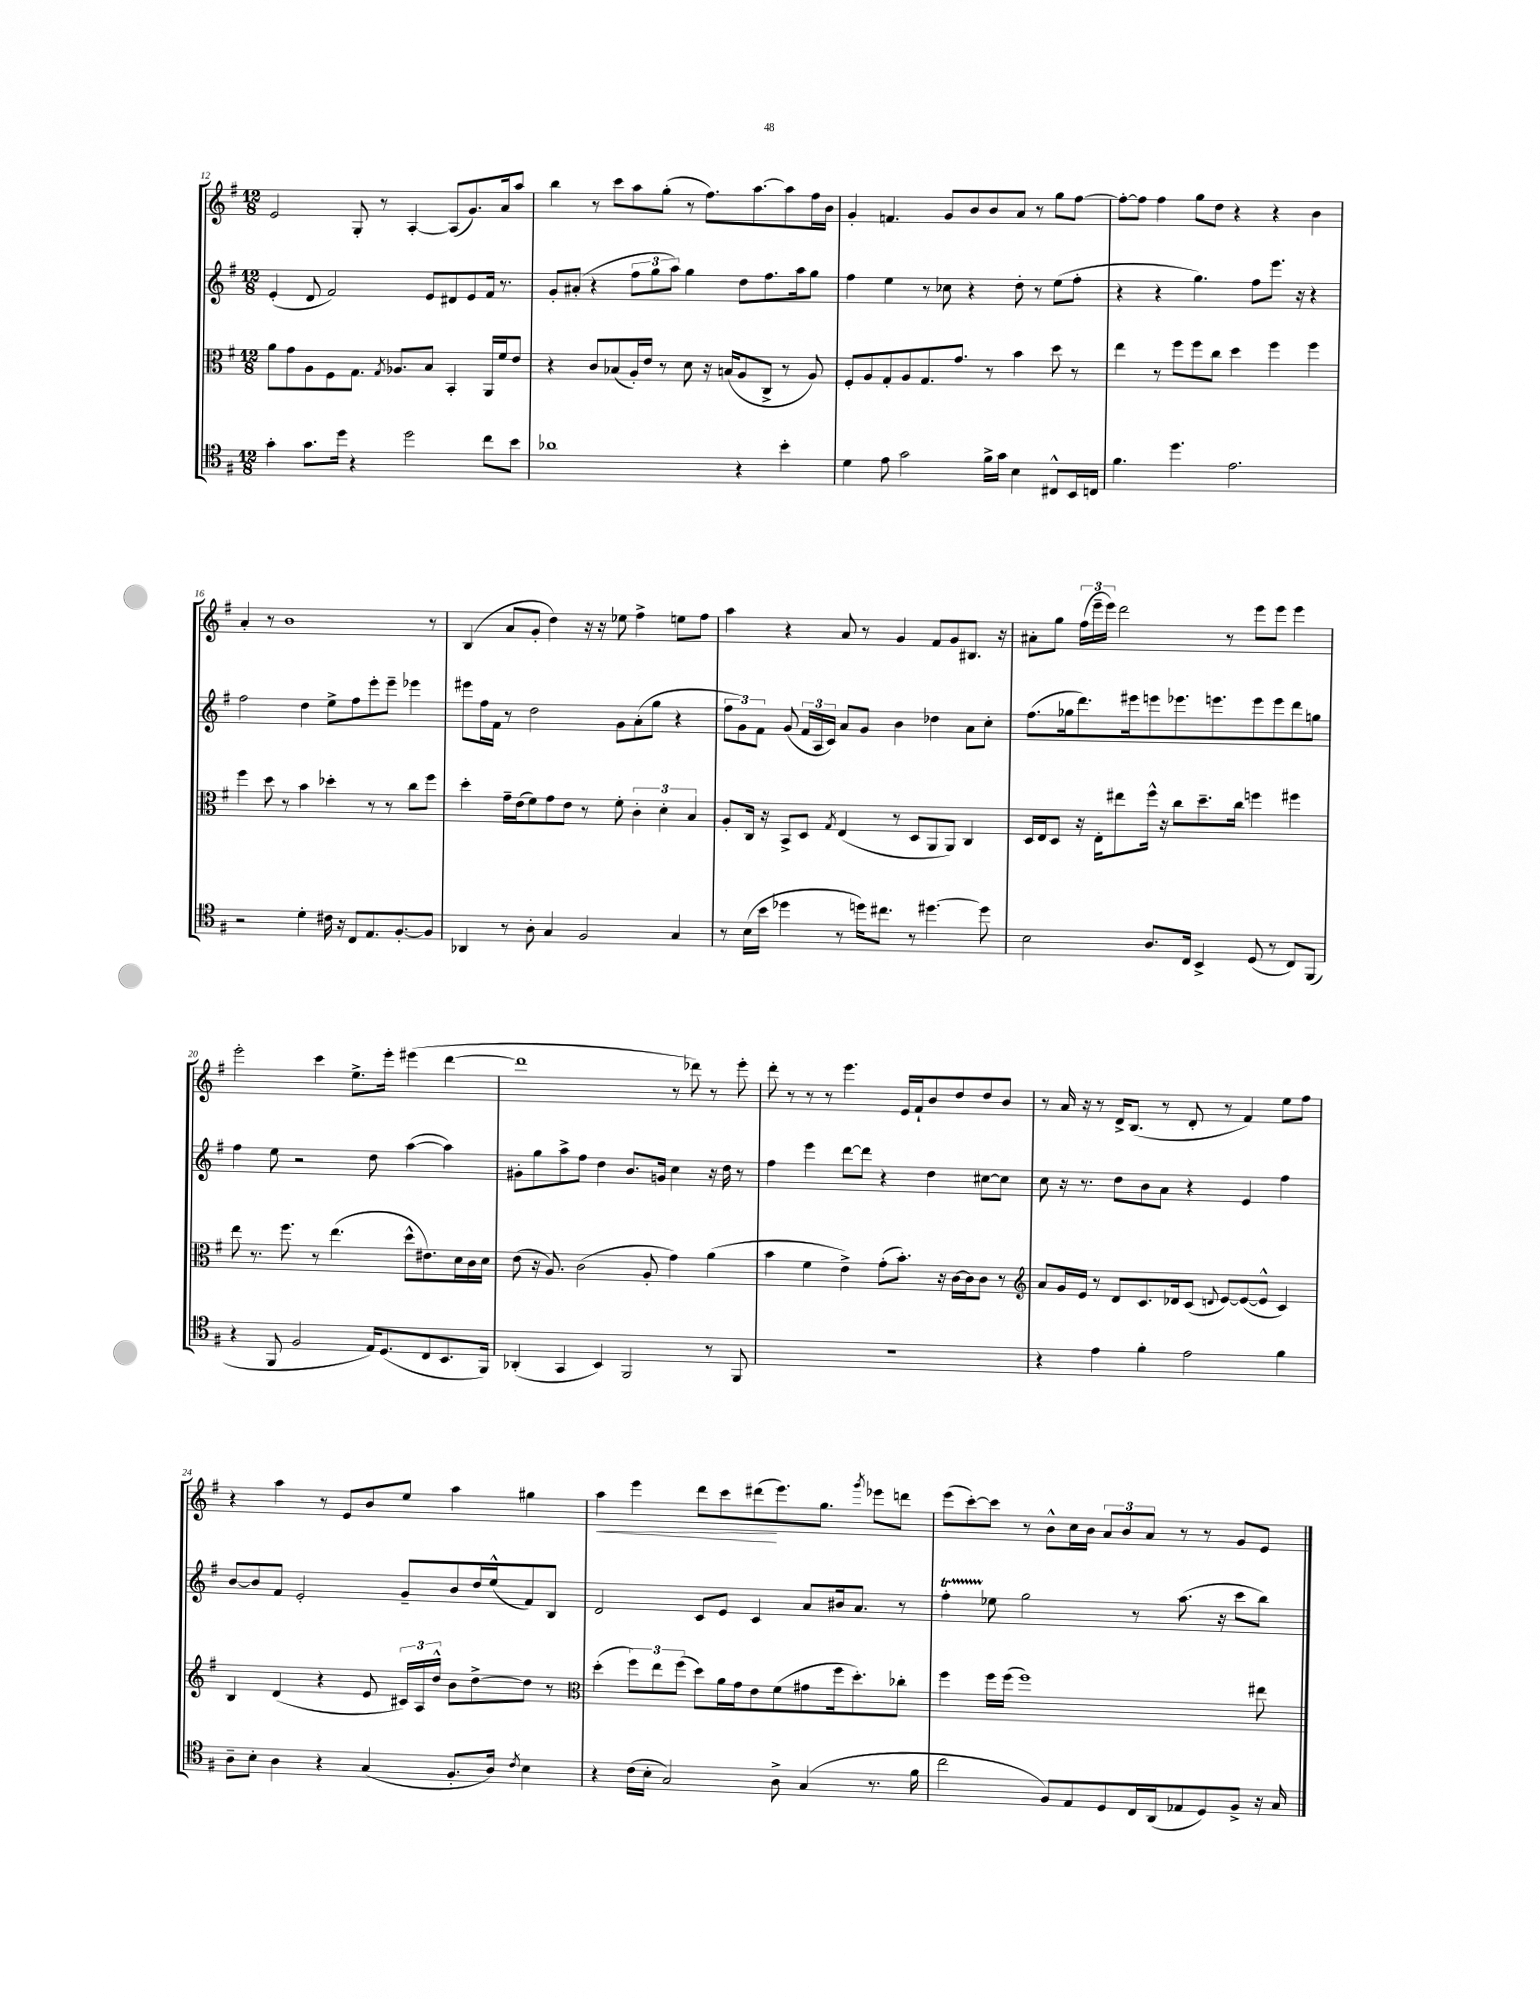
<<
\new StaffGroup <<
\new Staff = "s0" {
    \clef treble \key g \major \numericTimeSignature \time 12/8
    \autoBeamOff e'2 g8-. r8 a4~-. a8[( g'8.) a'16 a''8] |
    b''4 r8 c'''8[ a''8 g''8]-.( r8 fis''8.[) a''8.~ a''8 fis''16 b'16] |
    g'4-. f'4. g'8[ b'8 b'8 a'8] r8 g''8[ fis''8]~ |
    fis''8[~-. fis''8] fis''4 g''8[ d''8] r4 r4 b'4 |
    a'4-. r8 b'1 r8 |
    b4( a'8[ g'8]-. d''4) r16 r16 ees''8 fis''4-> e''8[ fis''8] |
    a''4 r4 a'8 r8 g'4 fis'8[ g'8 bis8.] r16 |
    ais'8[-. g''8] \tuplet 3/2 { fis''16[( e'''16-- e'''16]) } d'''2 r8 e'''8[ e'''8] e'''4 |
    e'''2-. c'''4 e''8.[-> e'''16]-. eis'''4( d'''4~ |
    d'''1 r8 des'''8) r8 e'''8-. |
    d'''8-. r8 r8 r8 e'''4. e'16[ fis'16-! b'8 d''8 d''8 b'8] |
    r8 a'16 r16 r8 d'16[-> b8.]( r8 d'8-. r8 fis'4) e''8[ fis''8] |
    r4 a''4 r8 e'8[ b'8 e''8] a''4 gis''4 |
    a''4\< e'''4 d'''8[ c'''8 dis'''8\!( e'''8.) g''8.] \acciaccatura { g'''8 } ees'''8[ d'''8] |
    e'''8[( c'''8~-.) c'''8] r8 b'8[-^ c''16 b'16] \tuplet 3/2 { a'8[ b'8 a'8] } r8 r8 g'8[ e'8] \bar "|." |
}
\new Staff = "s1" {
    \clef treble \key g \major \numericTimeSignature \time 12/8
    \autoBeamOff e'4-.( d'8 fis'2) e'8[ dis'8 e'8 fis'16] r8. |
    g'8[-. ais'8]-.( r4 \tuplet 3/2 { fis''8[ g''8 a''8]) } g''4 d''8[ fis''8. a''16 g''8] |
    fis''4 e''4 r8 ces''8 r4 d''8-. r8 e''8[( fis''8]-. |
    r4 r4 g''4.) fis''8[ e'''8.] r16 r4 |
    fis''2 d''4 e''8[-> fis''8 e'''8-. e'''8]-- ees'''4 |
    eis'''8[ fis''16 fis'16] r8 d''2 g'8[ a'8-.( g''8] r4 |
    \tuplet 3/2 { fis''8[ g'8) fis'8] } g'8( \tuplet 3/2 { fis'16[ a16 c'16]) } a'8[ g'8] b'4 des''4 a'8[ c''8]-. |
    fis''8.[( ges''16 d'''8.) eis'''16 e'''8 ees'''8. e'''8. e'''8 e'''8 d'''8 g''8] |
    fis''4 e''8 r2 d''8 a''4~( a''4) |
    gis'8[-. g''8 a''8-> fis''8] d''4 b'8.[ g'16] c''4 r16 d''16 r8 |
    fis''4 e'''4 d'''8[~ d'''8] r4 d''4 cis''8[~ cis''8] |
    c''8 r16 r8. d''8[ b'8 a'8] r4 e'4 fis''4 |
    b'8[~ b'8 fis'8] e'2-. g'8[-- b'8 d''16 e''16-^( fis'8) b8] |
    d'2 c'8[ e'8] c'4 a'8[ bis'16 a'8.] r8 |
    fis''4-.\startTrillSpan ees''8\stopTrillSpan g''2 r8 a''8.( r16 c'''8[ b''8]) \bar "|." |
}
\new Staff = "s2" {
    \clef alto \key g \major \numericTimeSignature \time 12/8
    \autoBeamOff a'8[ g'8 a8 fis8 g8.] \acciaccatura { g8 } aes8.[ b8] b,4-. a,16[ fis'16 e'8] |
    r4 c'8[ bes8( a16-.) e'16] r8 d'8 r16 b16[( a8 c8]-> r8 a8) |
    fis8[-. a8 g8-. a8 g8. g'8.] r8 b'4 d''8 r8 |
    e''4 r8 fis''8[ fis''8 c''8] d''4 fis''4 fis''4 |
    fis''4 d''8 r8 b'4 des''4-. r8 r8 c''8[ fis''8] |
    d''4-. g'16[-- e'16( fis'8) g'8 e'8] r8 fis'8-. \tuplet 3/2 { c'4-. d'4-. b4 } |
    a8[-. c16] r16 b,8[-> d8] \acciaccatura { g8 } e4( r8 d8[ a,8 a,8]) c4 |
    d16[ e16 d8] r16 e16[-. eis''8 fis''16]-^ r16 c''8[ d''8.-- c''16] f''4 fis''4 |
    e''8 r8. fis''8. r8 e''4.( d''8[-^ eis'8.) d'16 c'16 d'16] |
    e'8( r16 a8.) c'2( a8-. g'4) a'4( |
    b'4 fis'4 e'4->) g'8[-.( b'8.]-.) r16 c'16[~ c'16 c'8] r8 |
    \clef treble a'8[ g'16 e'16] r8 d'8[ c'8. des'16 c'8]( \appoggiatura { d'8 } e'8[~) e'8~( e'8]-^ c'4) |
    b4 d'4( r4 e'8 \tuplet 3/2 { cis'16[) a16 d''16]-^ } b'8[ d''8~-> d''8] r8 |
    \clef alto d''4-.( \tuplet 3/2 { fis''8[) e''8 fis''8]( } d''8[) a'16 g'16 e'8 fis'8( gis'8 fis''16 d''8.-.) ces''8]-. |
    fis''4 fis''16[ fis''16]( fis''1) eis''8 \bar "|." |
}
\new Staff = "s3" {
    \clef tenor \key g \major \numericTimeSignature \time 12/8
    \autoBeamOff g'4-. g'8.[ d''16] r4 d''2 c''8[ b'8] |
    aes'1 r4 b'4-. |
    d'4 e'8 g'2 fis'16[-> g'16] b4 cis8[-^ b,16 c16] |
    fis'4. d''4. e'2. |
    r2 d'4-. cis'16 r16 c8[ e8. fis8.~-. fis8] |
    aes,4 r8 a8-. g4 fis2 g4 |
    r8 b16[( b'16] des''4 r8 d''16[) cis''8.] r8 dis''4.~ dis''8 |
    b2 a8.[ c16] b,4-> d8( r8 c8[) fis,8]( |
    r4 fis,8 fis2 e16[) d8.( c8 b,8. fis,16]) |
    aes,4-.( g,4 b,4) fis,2 r8 fis,8 |
    R1. |
    r4 e'4 fis'4-. e'2 fis'4 |
    a8[-- b8]-. a4 r4 g4( fis8.[-. a16]) \acciaccatura { c'8 } b4 |
    r4 c'16[( b16]-. g2) a8-> g4( r8. fis'16 |
    c''2 fis8[) e8 d8 c16 a,16( ees8 d8) fis8]-> r16 g16 \bar "|." |
}
>>
>>
\layout { \context { \Score currentBarNumber = #12 } }
